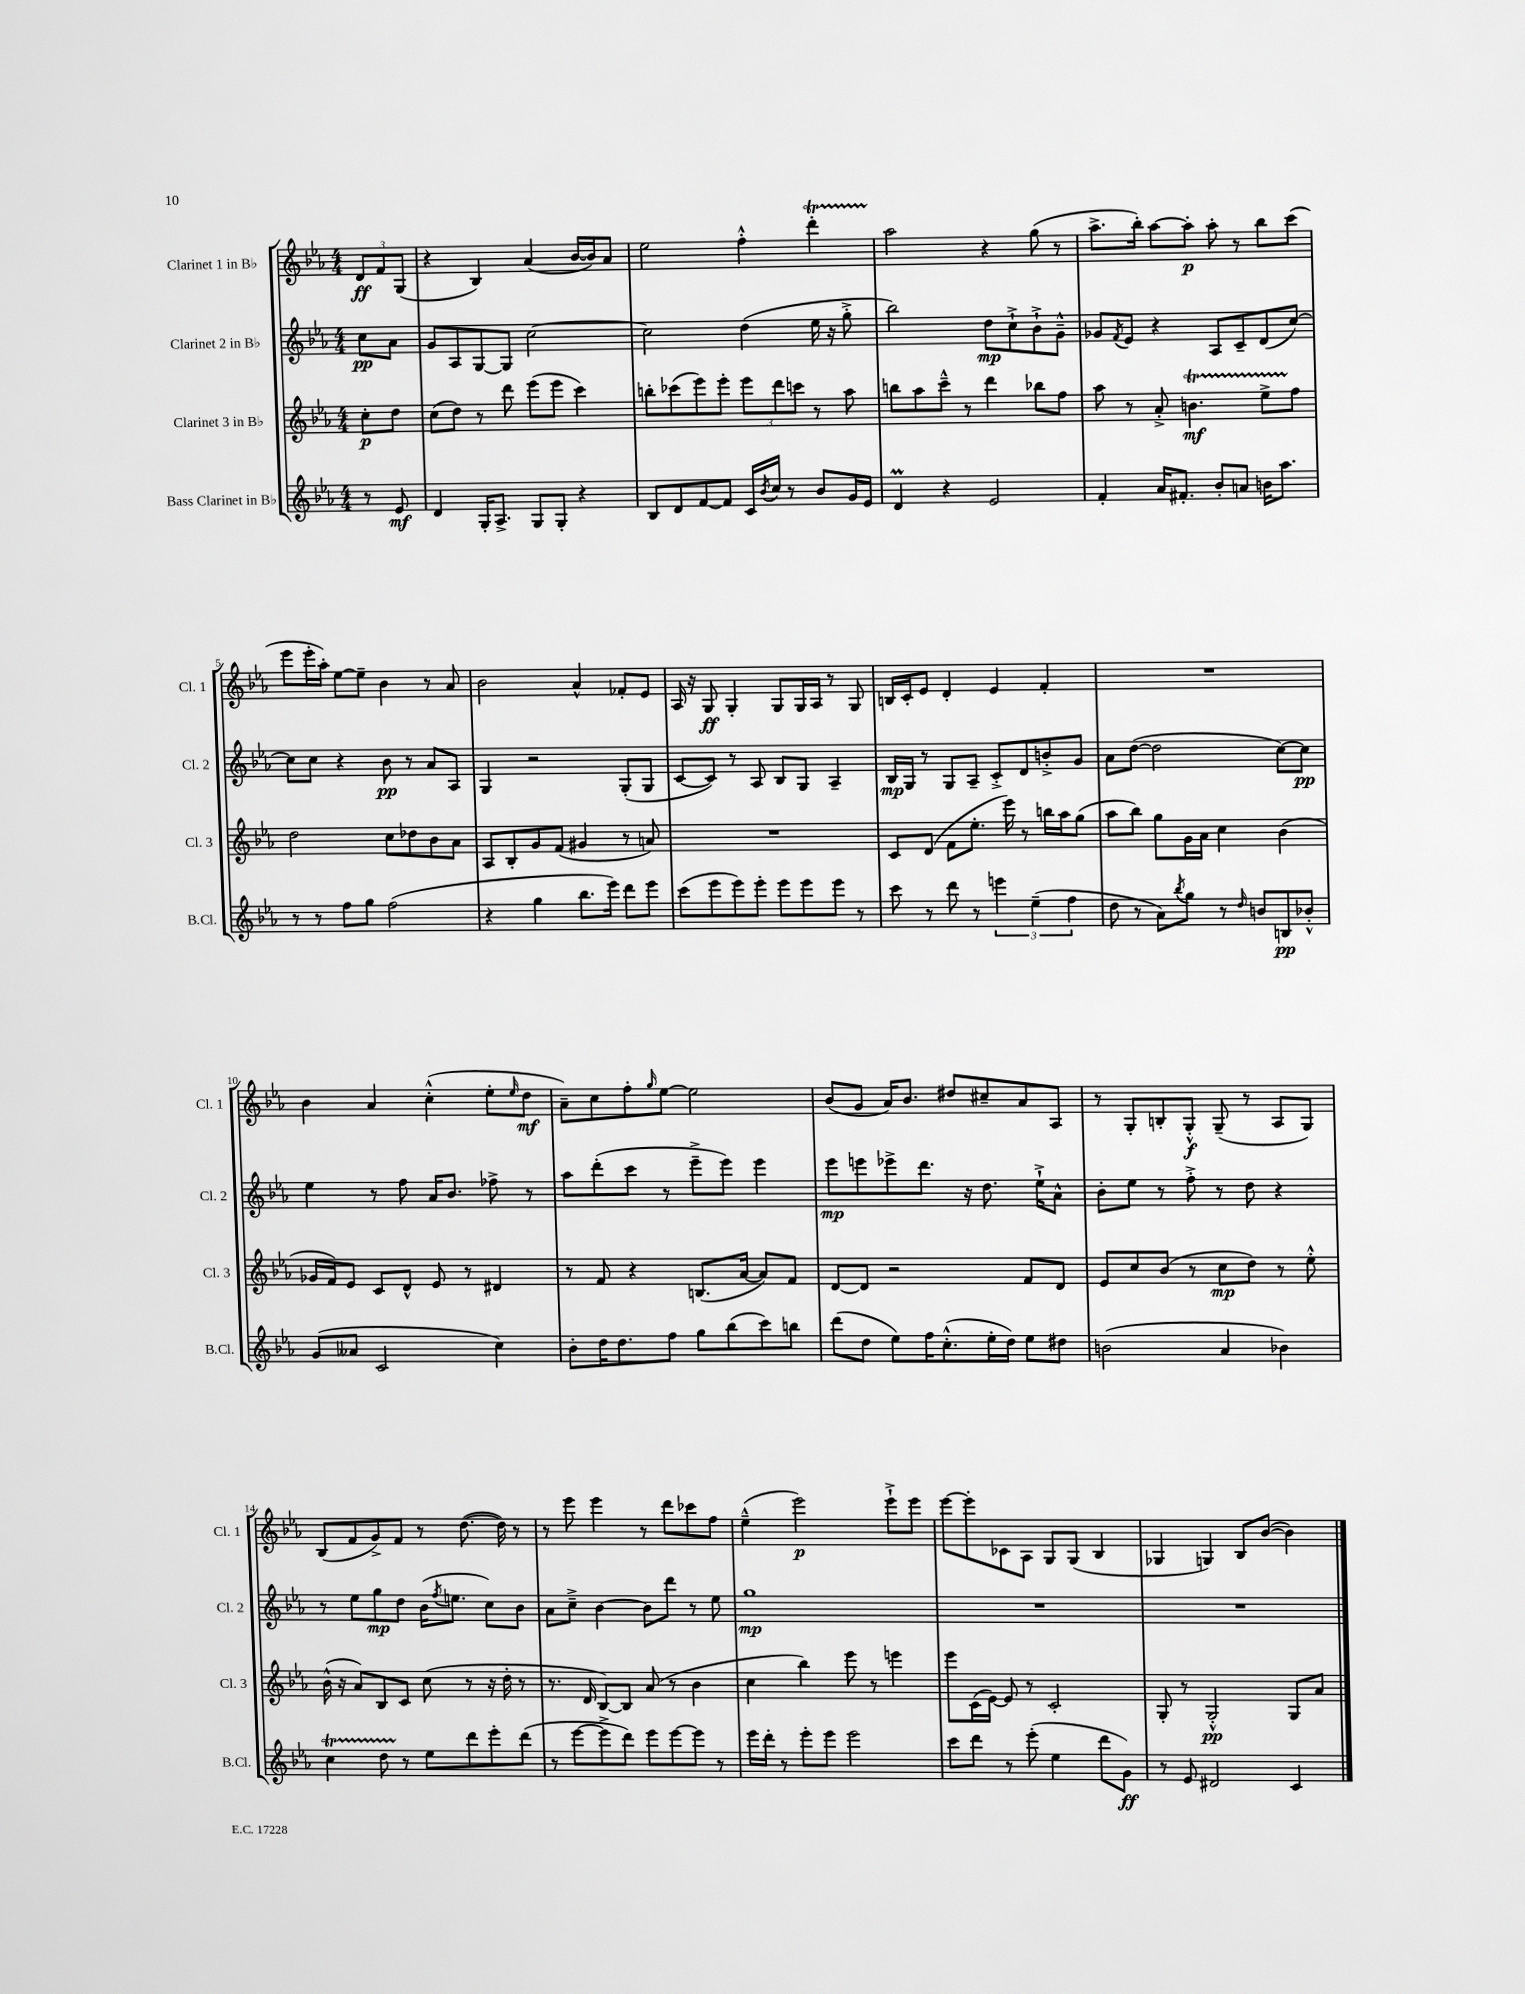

**kern	**dynam	**kern	**dynam	**kern	**dynam	**kern	**dynam
*part4	*part4	*part3	*part3	*part2	*part2	*part1	*part1
*staff4	*staff4	*staff3	*staff3	*staff2	*staff2	*staff1	*staff1
*I"Bass Clarinet in B♭	*	*I"Clarinet 3 in B♭	*	*I"Clarinet 2 in B♭	*	*I"Clarinet 1 in B♭	*
*I'B.Cl.	*	*I'Cl. 3	*	*I'Cl. 2	*	*I'Cl. 1	*
*clefG2	*	*clefG2	*	*clefG2	*	*clefG2	*
*k[b-e-a-]	*	*k[b-e-a-]	*	*k[b-e-a-]	*	*k[b-e-a-]	*
*M4/4	*	*M4/4	*	*M4/4	*	*M4/4	*
=	=	=	=	=	=	=	=
8r	.	8cc'\L	p	8cc\L	pp	12d/L	ff
.	.	.	.	.	.	12f/	.
8e-/	mf	8dd\J	.	8a-\J	.	.	.
.	.	.	.	.	.	(12G/J	.
=1	=1	=1	=1	=1	=1	=1	=1
4d/	.	(8cc\L	.	8g/L	.	4r	.
.	.	8dd\J)	.	8A-/	.	.	.
16G'/KL	.	8r	.	[8G/	.	4B-/)	.
8.A-^/J	.	.	.	.	.	.	.
.	.	8ddd\	.	8G/J]	.	.	.
8G/L	.	(8eee-\L	.	[2cc\	.	(4a-/	.
8G'/J	.	8eee-\J	.	.	.	.	.
4r	.	4ccc\)	.	.	.	[16b-/LL	.
.	.	.	.	.	.	16b-/J])	.
.	.	.	.	.	.	8a-/J	.
=2	=2	=2	=2	=2	=2	=2	=2
8B-/L	.	8bbn'\L	.	2cc\]	.	2ee-\	.
8d/	.	(8ccc-X\	.	.	.	.	.
[8f/	.	8eee-\)	.	.	.	.	.
8f/J]	.	8eee-'\J	.	.	.	.	.
16c/LL	.	12eee-\L	.	(4dd\	.	4ff'^^\	.
8qb-/	.	.	.	.	.	.	.
16cc/JJ	.	.	.	.	.	.	.
.	.	12ddd\	.	.	.	.	.
8r	.	.	.	.	.	.	.
.	.	12cccn\J	.	.	.	.	.
8b-/L	.	8r	.	16ee-\	.	4dddt'\	.
.	.	.	.	16r	.	.	.
16g/L	.	8aa-\	.	8gg'^\	.	.	.
16e-/JJ	.	.	.	.	.	.	.
=3	=3	=3	=3	=3	=3	=3	=3
4dm/	.	8bbn\L	.	2bb-\)	.	2aa-\	.
.	.	8aa-\	.	.	.	.	.
4r	.	8ccc~^^\J	.	.	.	.	.
.	.	8r	.	.	.	.	.
2e-/	.	4ddd\	.	8dd\L	mp	4r	.
.	.	.	.	8cc`^\	.	.	.
.	.	8bb-X\L	.	8b-`^\	.	(8gg\	.
.	.	8ff\J	.	8g~^^\J	.	8r	.
=4	=4	=4	=4	=4	=4	=4	=4
4f'/	.	8aa-\	.	8g-X/L	.	8.aa-^\L	.
.	.	.	.	8qf/	.	.	.
.	.	8r	.	8e-/J	.	.	.
.	.	.	.	.	.	16bb-'\Jk)	.
16a-/KL	.	8a-'^/	.	4r	.	[8aa-\L	.
8.f#X'/J	.	.	.	.	.	.	.
.	.	4.bnt\	mf	.	.	8aa-'\J]	p
8b-'/L	.	.	.	8A-/L	.	8aa-'\	.
8an/J	.	.	.	8c~/	.	8r	.
16bn\KL	.	8ee-TTT^\L	.	(8d/	.	8bb-\L	.
8.aa-\J	.	.	.	.	.	.	.
.	.	8ff\J	.	[8cc/J)	.	(8ccc\J	.
!!LO:LB:g=z
=5	=5	=5	=5	=5	=5	=5	=5
8r	.	2dd\	.	8cc\L]	.	8eee-\L	.
8r	.	.	.	8cc\J	.	16eee-'\L	.
.	.	.	.	.	.	16aa-'\JJ)	.
8ff\L	.	.	.	4r	.	[8ee-\L	.
8gg\J	.	.	.	.	.	8ee-~\J]	.
(2ff\	.	8cc\L	.	8b-\	pp	4b-\	.
.	.	8dd-X\	.	8r	.	.	.
.	.	8b-\	.	8a-/L	.	8r	.
.	.	8a-\J	.	8A-/J	.	8a-/	.
=6	=6	=6	=6	=6	=6	=6	=6
4r	.	8A-/L	.	4G/	.	2b-\	.
.	.	8B-'/	.	.	.	.	.
4gg\	.	8g/	.	2r	.	.	.
.	.	(8f/J	.	.	.	.	.
8.bb-\L	.	4g#X/	.	.	.	4a-^^/	.
16eee-\Jk)	.	.	.	.	.	.	.
8ddd\L	.	8r	.	(8G'/L	.	8f-X'/L	.
8eee-\J	.	8an/)	.	8G/J	.	8e-/J	.
=7	=7	=7	=7	=7	=7	=7	=7
(8ccc\L	.	1r	.	[8c/L	.	16A-/	.
.	.	.	.	.	.	16r	.
8eee-\	.	.	.	8c/J])	.	8G/	ff
8eee-\)	.	.	.	8r	.	4G'/	.
8eee-'\J	.	.	.	8A-/	.	.	.
8eee-\L	.	.	.	8B-/L	.	8G/L	.
8eee-\	.	.	.	8G/J	.	16G/L	.
.	.	.	.	.	.	16A-/JJ	.
8eee-\J	.	.	.	4A-~/	.	8r	.
8r	.	.	.	.	.	8G/	.
=8	=8	=8	=8	=8	=8	=8	=8
8ccc\	.	8c/L	.	16B-/LL	mp	16Bn/LL	.
.	.	.	.	16G/JJ	.	16c'/J	.
8r	.	(8d/J	.	8r	.	8e-/J	.
8ddd\	.	8f\L	.	8G/L	.	4d'/	.
8r	.	8.ee-'\J	.	8A-~/J	.	.	.
6eeen\	.	.	.	8c'^/L	.	4e-/	.
.	.	16eee-\)	.	.	.	.	.
.	.	8r	.	8d/	.	.	.
(6ee-~\	.	.	.	.	.	.	.
.	.	16bbn\LL	.	8bn'^/	.	4f'/	.
.	.	16aa-\J	.	.	.	.	.
6ff\	.	.	.	.	.	.	.
.	.	(8gg\J	.	8g/J	.	.	.
=9	=9	=9	=9	=9	=9	=9	=9
8dd\	.	8aa-\L	.	8a-\L	.	1r	.
8r	.	8bb-\J)	.	([8dd\J	.	.	.
8a-\L)	.	8gg\L	.	2dd\]	.	.	.
8qbb-/	.	.	.	.	.	.	.
8gg\J	.	16g\L	.	.	.	.	.
.	.	16a-\JJ	.	.	.	.	.
8r	.	4cc\	.	.	.	.	.
16qqdd/	.	.	.	.	.	.	.
8bn/L	.	.	.	.	.	.	.
8Bn/	pp	(4b-\	.	[8cc\L)	.	.	.
8b-X'^^/J	.	.	.	8cc\J]	pp	.	.
!!LO:LB:g=z
=10	=10	=10	=10	=10	=10	=10	=10
(8g/L	.	16g-X/LL	.	4ee-\	.	4b-\	.
.	.	16f/J)	.	.	.	.	.
8a--X/J	.	8e-/J	.	.	.	.	.
2c/	.	8c/L	.	8r	.	4a-/	.
.	.	8d^^/J	.	8ff\	.	.	.
.	.	8e-/	.	16a-/KL	.	(4cc'^^\	.
.	.	.	.	8.b-/J	.	.	.
.	.	8r	.	.	.	.	.
4cc\)	.	4d#X/	.	8ff-X^\	.	8ee-'\L	.
.	.	.	.	.	.	16qqee-/	.
.	.	.	.	8r	.	8dd\J	mf
=11	=11	=11	=11	=11	=11	=11	=11
8b-'\L	.	8r	.	8aa-\L	.	8a-~\L)	.
16dd\K	.	8f/	.	(8ddd'\	.	8cc\	.
8.dd\	.	.	.	.	.	.	.
.	.	4r	.	8ccc\J	.	8ff'\	.
.	.	.	.	.	.	16qqgg/	.
8ff\J	.	.	.	8r	.	[8ee-\J	.
8gg\L	.	(8.Bn/L	.	8eee-~^\L	.	2ee-\]	.
(8bb-\	.	.	.	8eee-\J)	.	.	.
.	.	[16a-/Jk	.	.	.	.	.
8ccc\)	.	8a-/L])	.	4eee-\	.	.	.
8bbn\J	.	8f/J	.	.	.	.	.
=12	=12	=12	=12	=12	=12	=12	=12
(8ddd\L	.	[8d/L	.	8eee-\L	mp	(8b-/L	.
8dd\J	.	8d/J]	.	8eeen\	.	8g/J	.
8ee-\L)	.	2r	.	8eee-X^\	.	16a-/KL)	.
.	.	.	.	.	.	8.b-/J	.
16ff\K	.	.	.	8.ddd\J	.	.	.
(8.cc'^^\	.	.	.	.	.	.	.
.	.	.	.	.	.	8dd#X/L	.
.	.	.	.	16r	.	.	.
16ee-'\L	.	.	.	8.dd\	.	8cc#X~/	.
16dd\JJ)	.	.	.	.	.	.	.
8ee-\L	.	8f/L	.	.	.	8a-/	.
.	.	.	.	16ee-`^\KL	.	.	.
8dd#X\J	.	8d/J	.	8a-^^\J	.	8A-/J	.
=13	=13	=13	=13	=13	=13	=13	=13
(2bn\	.	8e-/L	.	8b-'\L	.	8r	.
.	.	8cc/	.	8ee-\J	.	8G'/L	.
.	.	(8b-/J	.	8r	.	8Bn'/	.
.	.	8r	.	8ff'^\	.	8G'^^/J	f
4a-/	.	8cc\L	mp	8r	.	(8G~/	.
.	.	8dd\J)	.	8dd\	.	8r	.
4b-X\)	.	8r	.	4r	.	8A-/L	.
.	.	8ee-'^^\	.	.	.	8G/J)	.
!!LO:LB:g=z
=14	=14	=14	=14	=14	=14	=14	=14
4ccT\	.	(16b-^^\	.	8r	.	(8B-/L	.
.	.	16r	.	.	.	.	.
.	.	8a-/L)	.	8ee-\L	.	8f/	.
8ddTTT\	.	8B-/	.	8gg\	mp	8g^/)	.
8r	.	8c/J	.	8dd\J	.	8f/J	.
8ee-\L	.	(8cc\	.	(16b-\KL	.	8r	.
.	.	.	.	8qff/	.	.	.
.	.	.	.	8.een\J	.	.	.
8ddd\	.	8r	.	.	.	([8.dd\	.
8eee-'\	.	16r	.	8cc\L)	.	.	.
.	.	16dd'\	.	.	.	16dd\])	.
(8ddd\J	.	8r	.	8b-\J	.	8r	.
=15	=15	=15	=15	=15	=15	=15	=15
8r	.	8.r	.	8a-\L	.	8r	.
[8eee-\L	.	.	.	8cc~^\J	.	8eee-\	.
.	.	16d/	.	.	.	.	.
8eee-^\]	.	[8B-/L)	.	[4b-\	.	4eee-\	.
8ddd\J)	.	8B-/J]	.	.	.	.	.
8eee-\L	.	(8a-/	.	8b-\L]	.	8r	.
[8eee-\	.	8r	.	8ddd\J	.	8ddd\L	.
8eee-\J]	.	4b-\	.	8r	.	8ccc-X\	.
8r	.	.	.	8ee-\	.	8ff\J	.
=16	=16	=16	=16	=16	=16	=16	=16
16eee-\LL	.	4cc\	.	1gg	mp	(4ee-~^^\	.
16ddd'\JJ	.	.	.	.	.	.	.
8r	.	.	.	.	.	.	.
8eee-'\L	.	4bb-\)	.	.	.	2eee-\)	p
8eee-\J	.	.	.	.	.	.	.
2eee-\	.	8eee-\	.	.	.	.	.
.	.	8r	.	.	.	.	.
.	.	4eeen\	.	.	.	8eee-`^\L	.
.	.	.	.	.	.	8eee-\J	.
=17	=17	=17	=17	=17	=17	=17	=17
8ccc\L	.	8eee-\L	.	1r	.	[8eee-\L	.
8ddd\J	.	(16c\L	.	.	.	8eee-'\]	.
.	.	[16e-\JJ)	.	.	.	.	.
8r	.	8e-/]	.	.	.	8c-X\	.
(8eee-'\	.	8r	.	.	.	8A-\J	.
4ee-\	.	2c'/	.	.	.	8G/L	.
.	.	.	.	.	.	(8G/J	.
8ddd\L	.	.	.	.	.	4B-/	.
8g\J)	ff	.	.	.	.	.	.
=18	=18	=18	=18	=18	=18	=18	=18
8r	.	8G'/	.	1r	.	4G-X/	.
8e-/	.	8r	.	.	.	.	.
2d#X/	.	2G'^^/	pp	.	.	4Gn/)	.
.	.	.	.	.	.	8B-/L	.
.	.	.	.	.	.	([8b-/J	.
4c/	.	8G/L	.	.	.	4b-\])	.
.	.	8a-/J	.	.	.	.	.
==	==	==	==	==	==	==	==
*-	*-	*-	*-	*-	*-	*-	*-
